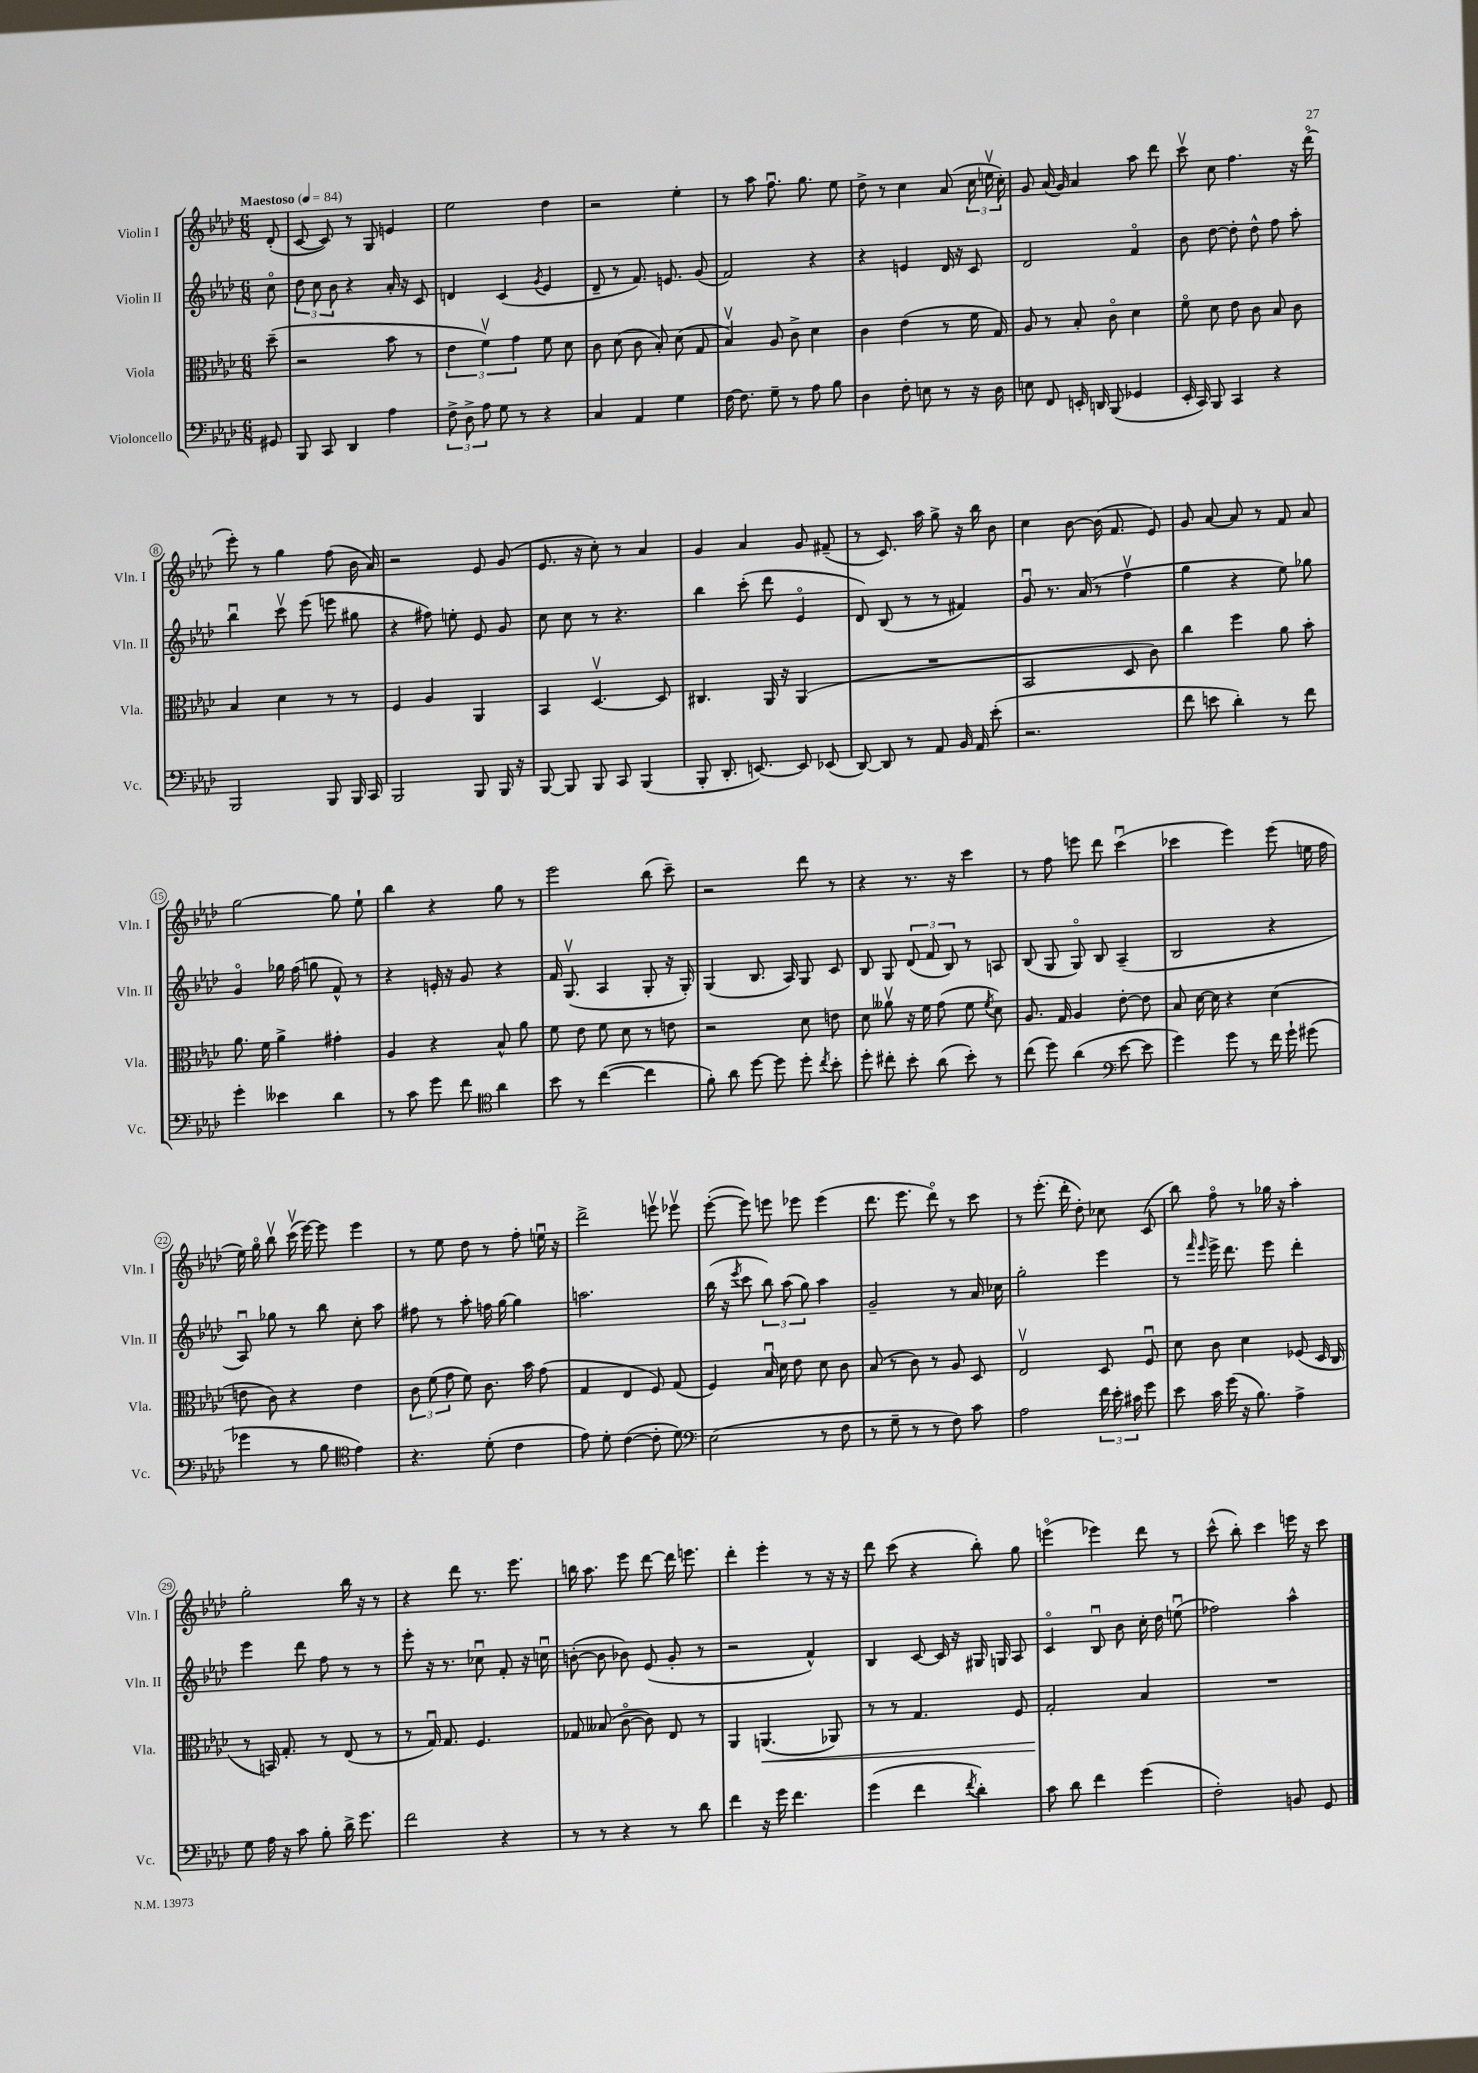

**kern	**kern	**kern	**kern
*staff4	*staff3	*staff2	*staff1
*clefF4	*clefC3	*clefG2	*clefG2
*k[b-e-a-d-]	*k[b-e-a-d-]	*k[b-e-a-d-]	*k[b-e-a-d-]
*M6/8	*M6/8	*M6/8	*M6/8
*MM84	*MM84	*MM84	*MM84
8GG#/	(8dd-~\	8cco\	(8d-'/
=	=	=	=
8BBB-/	2r	12dd-\	[8c/
.	.	12cc\	.
8CC/	.	.	8c/])
.	.	12b-\	.
4DD-/	.	4r	8r
.	.	.	8G/
4A-\	8b-\	16a-'/	4e/
.	.	16r	.
.	8r	8c/	.
=	=	=	=
12F^\	6e-\	4d/	2ee-\
12D-^\	.	.	.
12A-\	6fv\)	.	.
8G\	.	(4c/	.
.	6g\	.	.
8r	.	.	.
.	.	8qg/	.
4r	8f\	4e-/	4dd-\
.	8d-\	.	.
=	=	=	=
4C/	8c\	8d-~/	2r
.	(8d-\	8r	.
4AA-/	8c\	8.f/)	.
.	8B-'/)	.	.
.	.	8.e/	.
4G\	(8d-\	.	4ee-'\
.	8G/	(8g/	.
=	=	=	=
[16F\	4B-v/)	2f/)	8r
8.F\]	.	.	.
.	.	.	8aa-\
8G~\	8A-/	.	8.ffu\
8r	8c^\	.	.
.	.	.	8.gg\
8A-\	4d-\	4r	.
8B-\	.	.	8ee-\
=	=	=	=
4D-\	4c\	4r	8dd-^\
.	.	.	8r
8F'\	(4e-\	4e/	4cc\
8E\	.	.	.
8r	8r	16d-/	(8a-/
.	.	16r	.
16r	16f\	8c/	24cc\
.	.	.	24eev\
16D-\	16G/)	.	.
.	.	.	24cc'\)
=	=	=	=
8E\	8A-/	2d-/	8g/
8FF/	8r	.	(16a-/
.	.	.	16g/)
16EE'/	8B-'/	.	4a-/
16DD/	.	.	.
(8BBB-/	8co\	.	.
4GG-/	4d-\	4fo/	8aa-\
.	.	.	8ddd-\
=	=	=	=
16EE-'/	8fo\	8b-\	8cccv\
16CC/)	.	.	.
8BBB-/	8d-\	[8dd-\	8cc\
4CC/	8e-\	8dd-'\]	4.ff\
.	8c\	8dd-^^\	.
4r	8B-/	8ff\	.
.	8c\	8aa-'\	16r
.	.	.	(16ddd-o\
=	=	=	=
2BBB-/	4B-/	4bb-u\	8eee-'\)
.	.	.	8r
.	4d-\	8cccv\	4gg\
.	.	(8eee-\	.
8BBB-/	8r	8eee\	(8ff\
16BBB-/	8r	8gg#\	16b-\
16CC/	.	.	16a-/)
=	=	=	=
2BBB-/	4F/	4r	2r
.	4A-/	8ff#\)	.
.	.	8ee'\	.
8BBB-/	4AA-/	8e-/	8e-/
16BBB-/	.	8g/	(8g/
16r	.	.	.
=	=	=	=
[8BBB-/	4BB-/	8cc\	8.e-/
8BBB-/]	.	8cc\	.
.	.	.	16r
8BBB-/	[4.D-v/	8r	8cc'\)
8CC/	.	4.r	8r
(4BBB-/	.	.	4a-/
.	8D-/]	.	.
=	=	=	=
8BBB-'/	4.C#/	4bb-\	4g/
8.DD-'/	.	.	.
.	.	(8ccc'\	4a-/
[8.EE/)	.	.	.
.	16AA-/	8ddd-\	.
.	16r	.	.
8EE/]	(4AA-/	4e-o/	8g/
(8EE-/	.	.	(8f#~/
=	=	=	=
[8DD-/)	2.r	8d-/)	8r
8DD-/]	.	(8B-/	8.c/)
8r	.	8r	.
.	.	.	16aa-\
8AA-/	.	8r	8gg^\
16BB-/	.	4f#/)	16r
16AA-/	.	.	16bb-\
(8e-'\	.	.	8b-\
=	=	=	=
2.r	2BB-/	8gu/	4cc\
.	.	8.r	.
.	.	.	[8b-\
.	.	(16a-/	.
.	.	8r	(16b-\]
.	.	.	8.f/
.	8D-/	4ffv\	.
.	8c\)	.	8e-/)
=	=	=	=
8f\	4cc\	4gg\	8g/
8e\	.	.	[8a-/
4d-'\)	4ff\	4r	8a-/]
.	.	.	8r
8r	8a-\	8ee-\)	8f/
8f\	8b-'\	8gg-\	8a-/
=	=	=	=
4g'\	8.a-\	4go/	[2gg\
.	16f\	.	.
4e--\	4a-^\	16gg-\	.
.	.	(16ff\	.
.	.	8gg\	.
4d-\	4g#'\	8f^^/)	8gg\]
.	.	8r	8ee-`\
=	=	=	=
8r	4A-/	4r	4bb-\
8c\	.	.	.
8g\	4r	16e'/	4r
.	.	16r	.
8f\	.	8g/	.
*clefC4	*	*	*
4a-\	8B-^^/	4r	8gg\
.	8a-\	.	8r
=	=	=	=
8b-\	8f\	16f/	2eee-\
.	.	(8.Gv/	.
8r	8e-\	.	.
([4cc\	8f\	4A-/	.
.	8d-\	.	.
4cc\]	8r	8G'/	(8bb-\
.	8e\	16r	8ccc~\)
.	.	16G'/)	.
=	=	=	=
8f'\)	2r	(4G/	2r
8a-\	.	.	.
[8dd-\	.	8.B-/	.
8dd-\]	.	.	.
.	.	16A-/)	.
8dd-'\	8d-\	8G/	8ddd-\
8qcc/	.	.	.
8b-'\	8e\	8c/	8r
=	=	=	=
8dd-'\	8d-\	8B-/	4r
8cc#'\	8a--v\	8G/	.
8b-'\	16r	(12d-/	8.r
.	16f\	.	.
.	.	12f/	.
(8a-\	(8g\	.	.
.	.	12B-/)	.
.	.	.	16r
8b-'\)	8f\	8r	4ccc\
.	8qf/	.	.
8r	8d-\)	8A/	.
=	=	=	=
(8cc\	8.A-/	(8B-/	8r
8dd-\)	.	8G/	8ff\
.	16G/	.	.
(4a-\	4A-/	8Go/)	8eee\
.	.	8B-/	8ddd-\
*clefF4	*	*	*
[8e-\	[8e-'\	(4A-~/	(4cccu\
8e-\]	8e-\]	.	.
=	=	=	=
4g\)	8B-/	2B-/	4ccc-\
.	[16d-\	.	.
.	16d-\]	.	.
8g\	4r	.	4eee-\)
8r	.	.	.
16f\	(4d-\	4r	(8eee-\
16g`\	.	.	.
(8g#\	.	.	16ee\
.	.	.	16ff\
=	=	=	=
4g-\	8e\	8A-u/)	16ee-\)
.	.	.	16ggo\
.	8c\)	8gg-\	8bb-v\
8r	4r	8r	(16cccv\
.	.	.	[16eee-\)
8B-\	.	8bb-\	8eee-\]
*clefC4	*	*	*
4e-\)	4e\	8cc'\	4eee-\
.	.	8aa-\	.
=	=	=	=
4.r	12c\	8ff#\	8r
.	(12f\	.	.
.	.	8r	8ee-\
.	12g\	.	.
.	8f\)	8aa-'\	8dd-\
(8d-'\	8.c\	16ff\	8r
.	.	[16gg\	.
4c\	.	4gg\]	8ff'\
.	16b-\	.	.
.	(8g\	.	16eeu\
.	.	.	16r
=	=	=	=
8e-\)	4G/	2.aa\	2ddd-^\
8d-'\	.	.	.
([4c\	4E-/	.	.
8c'\]	8F/)	.	8eeev\
8d-\)	(8G/	.	8eee-v\
=	=	=	=
*clefF4	*	*	*
(2E-\	4F/)	(16bb-\	([8eee-'\
.	.	16r	.
.	.	8qeee-/	.
.	.	8ccc\	8eee-\])
.	16B-u/	12bb-\)	8eee\
.	16d-\	.	.
.	.	(12aa-\	.
.	8e-\	.	8eee-\
.	.	12gg\)	.
8r	8d-\	4aa-\	(4eee-\
8F\	8c\	.	.
=	=	=	=
8r	(8B-/	2g~/	8.ddd-\
8G~\	8r	.	.
.	.	.	8.eee-\
8r	8c\)	.	.
8r	8r	.	8ddd-o\)
8F\)	8A-/	8r	8r
8c\	8D-/	16a-/	8ccc\
.	.	16cc-\	.
=	=	=	=
2A-\	2E-v/	2gg'\	8r
.	.	.	(8.eee-'\
.	.	.	16ddd-'\
.	.	.	8dd-'\)
24f\	8D-/	4eee-\	8cc-\
24e-'\	.	.	.
24c#\	.	.	.
8g\	8Fu/	.	(8c/
=	=	=	=
8e-\	8d-\	8r	8bb-\)
.	.	16qqfff/	.
.	.	16qqeee-/	.
16c\	8c\	16eee-^\	8ffo\
(16g\	.	8.ddd-\	.
16r	4d-\	.	8r
8.B-\)	.	.	.
.	.	8eee-\	16gg-\
.	.	.	16r
4A-^\	(8F-/	4ddd-'\	4aa-'\
.	16D-/	.	.
.	16C/	.	.
=	=	=	=
8G\	8r	4eee-\	2gg'\
16A-\	16BB/)	.	.
16r	8.G'/	.	.
8c\	.	8ddd-\	.
8B-'\	8r	8ff\	.
16d-^\	(8E-/	8r	16bb-\
8.g\	.	.	16r
.	8r	8r	8r
=	=	=	=
2f\	8r	8eee-'\	4r
.	16Gu/)	16r	.
.	8.G/	8.r	.
.	.	.	8ddd-\
.	4.F/	8cc-u\	8.r
4r	.	8f'/	.
.	.	.	8.eee-\
.	.	16r	.
.	.	16ccu\	.
=	=	=	=
8r	8G-/	([8b'\	16bb\
.	.	.	8.aa-\
8r	(8B--/	8b\]	.
4r	[8co\	8b-\)	8eee-\
.	8c\])	(8e-/	[8ddd-\
8r	8E-/	8g'/	16ddd-\]
.	.	.	8.eee\
8d-\	8r	8r	.
=	=	=	=
4f\	4AA-/	2r	4ddd-'\
16r	(4.AA/	.	4eee-'\
16g\	.	.	.
4.f\	.	.	.
.	.	4f^^/)	8r
.	8AA-/)	.	16r
.	.	.	16r
=	=	=	=
(4g\	8r	4B-/	8ddd-\
.	8r	.	(8ccc\
4f\	4.G/	[8c/	4r
.	.	16c/]	.
.	.	16r	.
8qf/	.	.	.
4d-'\)	.	16G#/	8bb-'\)
.	.	16G/	.
.	8F/	8A-/	8gg\
=	=	=	=
8c\	2G'/	4co/	(4eeeo\
8d-\	.	.	.
4f\	.	8B-u/	4eee-\)
.	.	8b-\	.
(4g\	4B-/	16cc'\	8ddd-\
.	.	16dd-\	.
.	.	(8eeu\	8r
=	=	=	=
2F'\)	2.r	2ff-\)	(8ccc^^\
.	.	.	8bb-'\)
.	.	.	4ccc\
8BB/	.	4aa-^^\	16eee\
.	.	.	16r
8GG/	.	.	8ccc\
==	==	==	==
*-	*-	*-	*-
